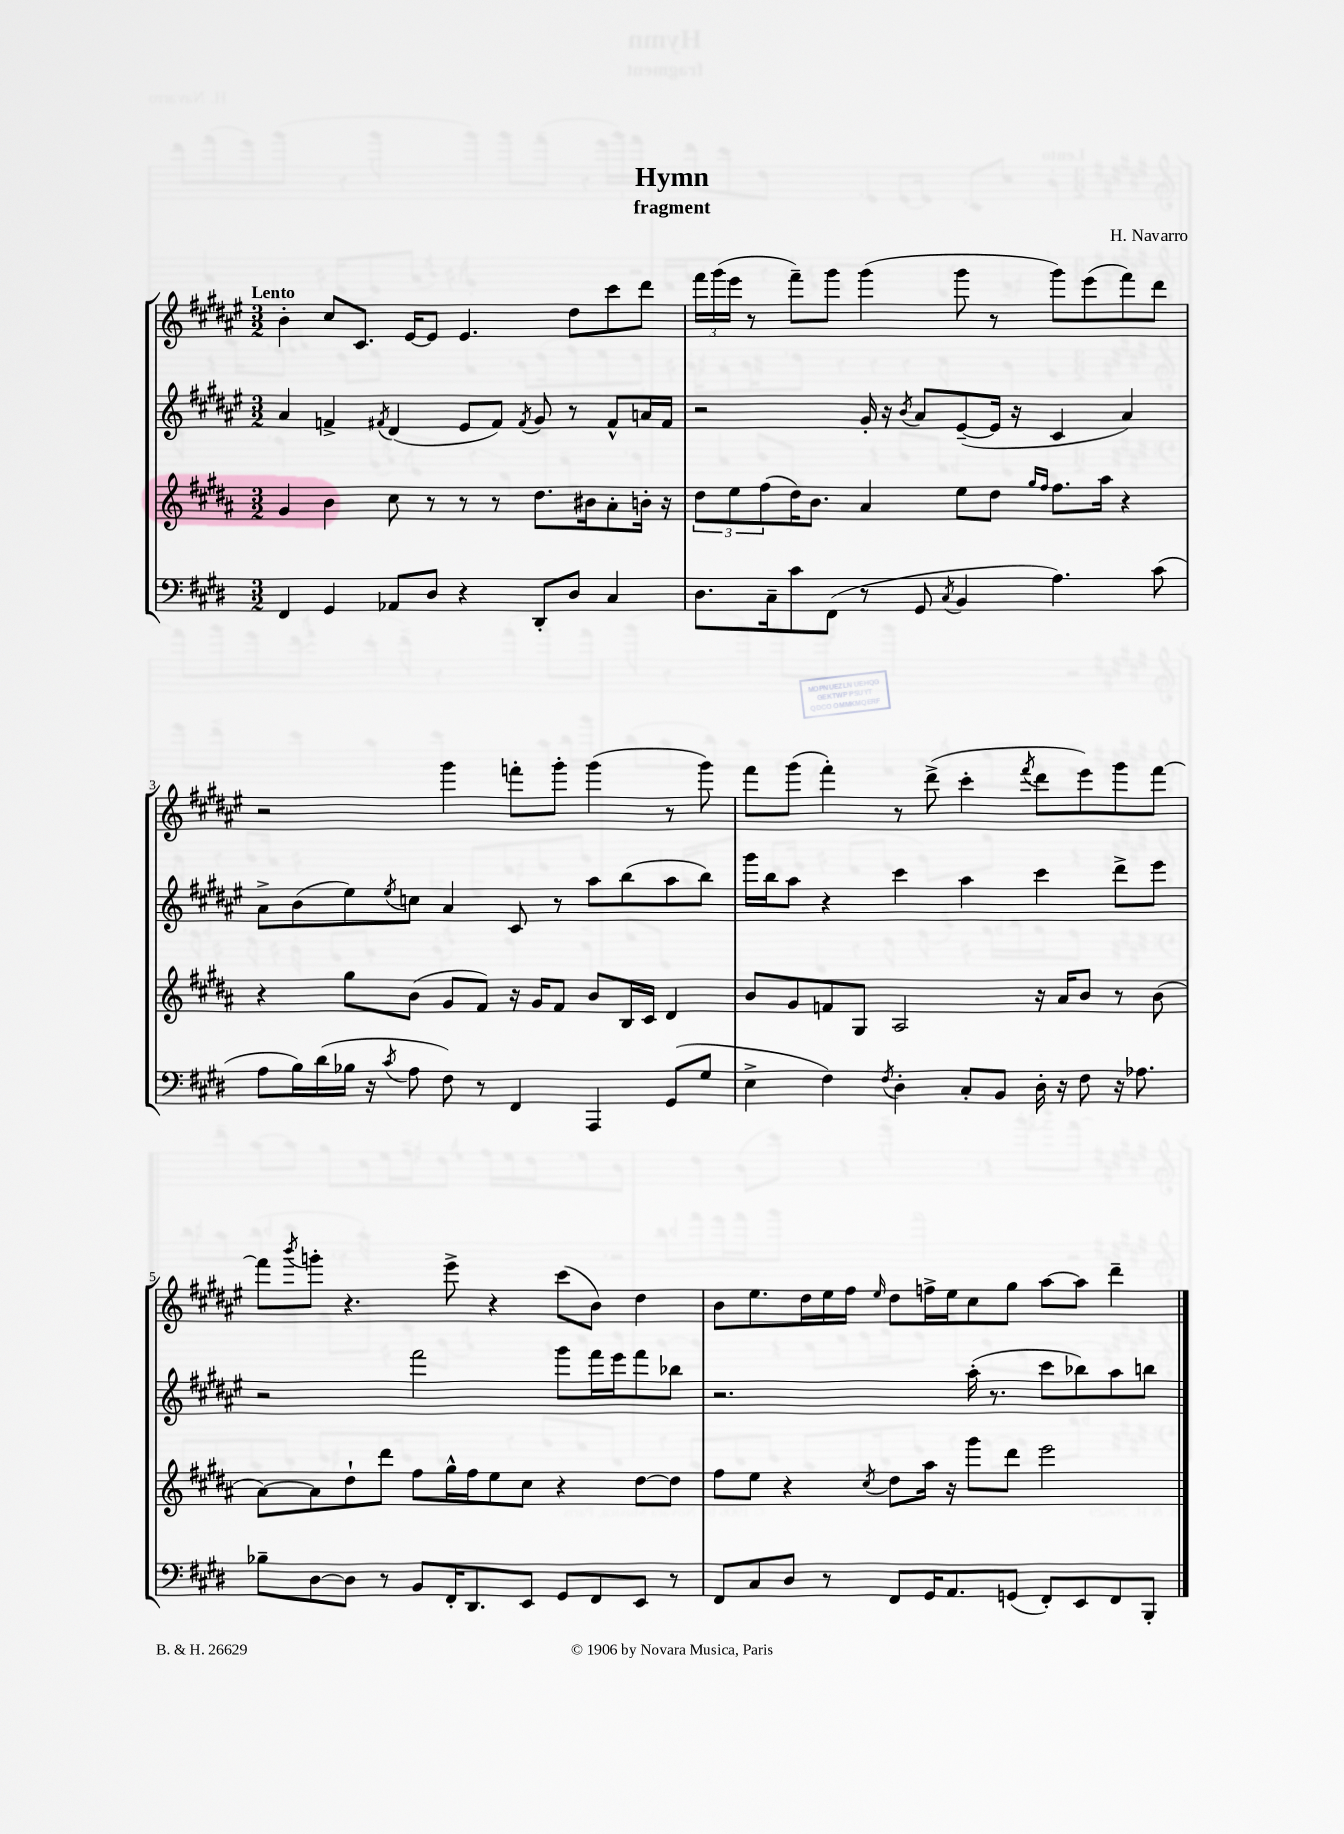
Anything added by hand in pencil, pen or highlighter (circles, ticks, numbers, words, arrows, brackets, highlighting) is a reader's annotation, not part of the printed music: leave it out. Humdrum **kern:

**kern	**kern	**kern	**kern
*part4	*part3	*part2	*part1
*staff4	*staff3	*staff2	*staff1
*clefF4	*clefG2	*clefG2	*clefG2
*k[f#c#g#d#]	*k[f#c#g#d#a#]	*k[f#c#g#d#a#e#]	*k[f#c#g#d#a#e#]
*M3/2	*M3/2	*M3/2	*M3/2
=1	=1	=1	=1
!	!	!	!LO:TX:a:B:t=Lento
4FF#/	4g#/	4a#/	4b'\
4GG#/	4b\	4fn^/	8cc#/L
.	.	.	8.c#/J
.	.	8qf#X/	.
8AA-X/L	8cc#\	(4d#/	.
.	.	.	[16e#/KL
8D#/J	8r	.	8e#/J]
4r	8r	8e#/L	4.e#/
.	8r	8f#/J)	.
.	.	8qf#/	.
8DD#'/L	8.dd#\L	8g#/	.
8D#/J	.	8r	8dd#\L
.	16b#X\k	.	.
4C#/	8a#'\	8f#^^/L	8ccc#\
.	16bn'\Jk	16an/L	8ddd#\J
.	16r	16f#/JJ	.
=2	=2	=2	=2
8.D#\L	12dd#\L	2r	24fff#\LL
.	.	.	(24ggg#\
.	12ee\	.	24eee#\JJ
.	.	.	8r
.	(12ff#\	.	.
16C#~\k	.	.	.
8c#\	16dd#\K)	.	8fff#~\L)
.	8.b\J	.	.
(8FF#\J	.	.	8ggg#\J
8r	4a#/	16g#'/	(4ggg#\
.	.	16r	.
.	.	8qb/	.
8GG#/	.	8a#/L	.
8qC#/	.	.	.
4BB/	8ee\L	([8e#~/	8ggg#\
.	8dd#\J	16e#/Jk]	8r
.	.	16r	.
.	16qqgg#/LL	.	.
.	16qqff#/JJ	.	.
4.A\)	8.ff#\L	4c#/	8ggg#\L)
.	.	.	(8eee#\
.	16aa#\Jk	.	.
.	4r	4a#/)	8fff#\)
(8c#\	.	.	8ddd#\J
!!LO:LB:g=z
=3	=3	=3	=3
8A\L	4r	8a#^\L	2r
16B\L)	.	(8b\	.
(16d#\	.	.	.
16B-X\JJ	8gg#\L	8ee#\)	.
16r	.	.	.
8qc#/	.	8qee#/	.
8A\	(8b\J	8ccn\J	.
8F#\)	8g#/L	4a#/	4ggg#\
8r	8f#/J)	.	.
4FF#/	16r	8c#/	8fffn'\L
.	16g#/KL	.	.
.	8f#/J	8r	8ggg#'\J
4AAA/	8b/L	8aa#\L	(4ggg#\
.	16B/L	(8bb\	.
.	16c#/JJ	.	.
(8GG#/L	4d#/	8aa#\	8r
8G#/J	.	8bb\J)	8ggg#\)
=4	=4	=4	=4
4E^\	8b/L	16ggg#\LL	8fff#\L
.	.	16bb\J	.
.	8g#/	8aa#\J	(8ggg#\J
4F#\)	8fn/	4r	4fff#'\)
.	8G#/J	.	.
8qF#/	.	.	.
4D#'\	2A#/	4ccc#\	8r
.	.	.	(8ddd#^\
8C#'/L	.	4aa#\	4ccc#'\
8BB/J	.	.	.
.	.	.	8qfff#/
16D#'\	16r	4ccc#\	8ddd#\L
16r	16a#/KL	.	.
8F#\	8b/J	.	8eee#\)
16r	8r	8ddd#^\L	8ggg#\
8.A-X\	.	.	.
.	(8b\	8eee#\J	[8fff#\J
!!LO:LB:g=z
=5	=5	=5	=5
8B-X~\L	[8a#\L)	2r	8fff#\L]
.	.	.	8qbbb/
[8D#\	8a#\]	.	8gggn'\J
8D#\J]	8dd#`\	.	4.r
8r	8ddd#\J	.	.
8BB/L	8ff#\L	2fff#\	.
16FF#'/K	16gg#^^\L	.	8eee#^\
8.DD#/	16ff#\J	.	.
.	8ee\	.	4r
8EE/J	8cc#\J	.	.
8GG#/L	4r	8ggg#\L	(8ccc#\L
8FF#/	.	16fff#\L	8b\J)
.	.	16eee#\J	.
8EE/J	[8dd#\L	8fff#\	4dd#\
8r	8dd#\J]	8bb-X\J	.
=6	=6	=6	=6
8FF#/L	8ff#\L	2.r	8b\L
8C#/	8ee\J	.	8.ee#\
8D#/J	4r	.	.
.	.	.	16dd#\L
8r	.	.	16ee#\
.	.	.	16ff#\JJ
.	8qcc#/	.	16qqee#/
8FF#/L	8dd#\L	.	8dd#\L
16GG#/K	16aa#\Jk	.	16ffn^\L
8.AA/	16r	.	16ee#\J
.	8ggg#\L	(16aa#'\	8cc#\
.	.	8.r	.
(8GGn/J	8ddd#\J	.	8gg#\J
8FF#'/L)	2eee\	8ccc#\L	[8aa#\L
8EE/	.	8bb-X\)	8aa#\J]
8FF#/	.	8aa#\	4ddd#~\
8BBB'/J	.	8bbn\J	.
==	==	==	==
*-	*-	*-	*-
